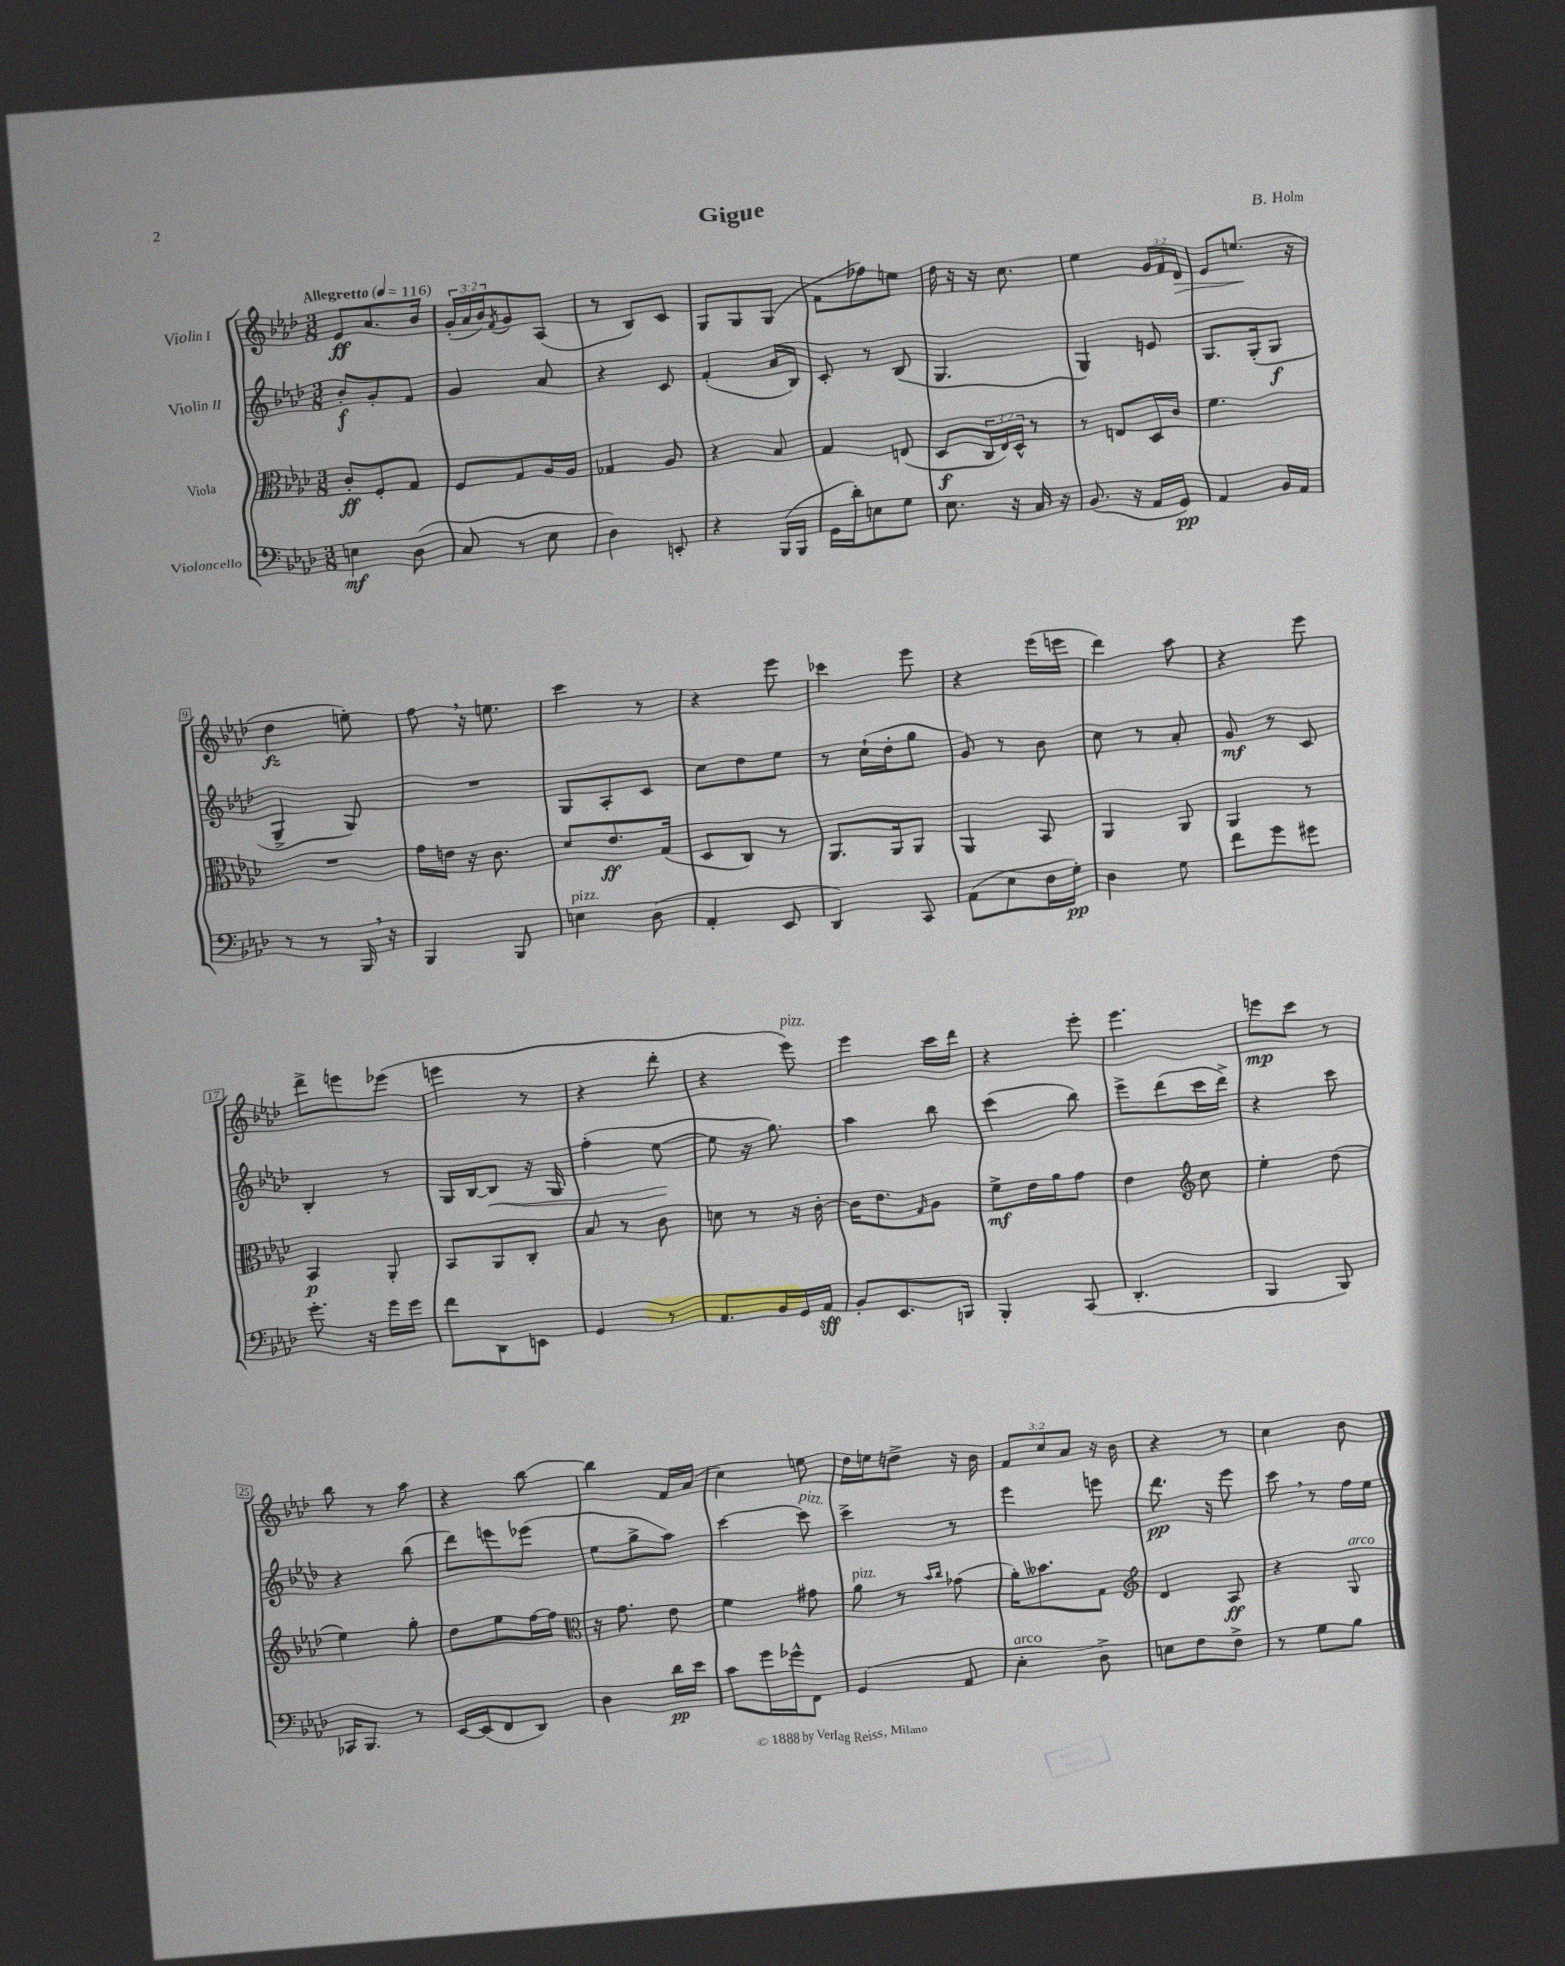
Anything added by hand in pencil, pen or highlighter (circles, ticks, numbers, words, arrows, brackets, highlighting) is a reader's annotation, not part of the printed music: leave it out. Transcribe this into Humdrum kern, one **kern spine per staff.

**kern	**kern	**kern	**kern
*staff4	*staff3	*staff2	*staff1
*clefF4	*clefC3	*clefG2	*clefG2
*k[b-e-a-d-]	*k[b-e-a-d-]	*k[b-e-a-d-]	*k[b-e-a-d-]
*M3/8	*M3/8	*M3/8	*M3/8
*MM116	*MM116	*MM116	*MM116
4E	8c'	8b-'	8e-
.	8F'	8g'	8.a-
(8D-	8G	8f	.
.	.	.	16b-
=	=	=	=
8C	8F	4g	(24g'
.	.	.	24a-
.	.	.	24b-)
.	.	.	8qf
8r	8G	.	8g
8E-	16A-	8a-	(8A-
.	16A-	.	.
=	=	=	=
4D-)	4G-	4r	8r
.	.	.	8B-)
8EE'	8A-	8c	8c
=	=	=	=
4r	4r	(4f'	8G
.	.	.	8G
(16BBB-	8B-	16a-	(8G
16BBB-	.	16B-)	.
=	=	=	=
16GG	4G	8c'	8f
16d-')	.	.	.
8E	.	8r	8ff-)
8G	(8E	(8B-	8ee
=	=	=	=
8.E-	8D-	4.G	16dd-
.	.	.	16r
.	24C	.	16r
.	24E-)	.	.
16r	.	.	8.cc
.	24D-^^	.	.
16C	8r	.	.
16r	.	.	.
=	=	=	=
(8.BB-	8r	4G)	4ee-
.	8E	.	.
16r	.	.	.
16AA-	16D-	8e	24g
.	.	.	24f
16GG)	16c	.	.
.	.	.	24d-
=	=	=	=
4AA-	4.f	8.G	8e-
.	.	.	(8.ee
.	.	(16G'	.
16BB-	.	8G	.
16AA-	.	.	16r
=	=	=	=
8r	4.r	4G^	4dd-
8r	.	.	.
16BBB-	.	8G)	8ee')
16r	.	.	.
=	=	=	=
4BBB-	16g	4.r	8ff
.	16e	.	.
.	16r	.	16r
.	8.c	.	8.ee
8BBB-	.	.	.
=	=	=	=
4E	8d-	8G	4ccc
.	8.e-	8A-'	.
(8D-	.	8c	8r
.	(16G	.	.
=	=	=	=
4AA-'	8D-	8cc	4r
.	8C)	8dd-	.
8EE-	8r	8ee-	8eee-
=	=	=	=
4DD-)	8.AA-	8r	4ccc-
.	.	(16cc`	.
.	16AA-	16dd-'	.
8CC	8AA-	8gg	8eee-
=	=	=	=
(8AA-	4AA-	8g)	4r
8E-	.	8r	.
16F	8BB-	8b-	(16eee-
16G')	.	.	16eee
=	=	=	=
4D-	4AA-	8cc	4ddd-)
.	.	8r	.
8G	8AA-	8a-'	8aa-
=	=	=	=
8f	4AA-	8g	4r
8g	.	8r	.
8g#	8r	8c	8eee-
=	=	=	=
8.g'	4BB-	4B-'	8ddd-^
.	.	.	8eee
16r	.	.	.
16g	8AA-'	8r	(8eee-
16g	.	.	.
=	=	=	=
8f	8BB-	16G	4eee
.	.	[16B-	.
8DD-	8AA-	8B-]	.
8EE	8C'	16r	8r
.	.	16G	.
=	=	=	=
4GG	8B-	(4ff'	4r
.	8r	.	.
8r	8c	[8ee-	8ddd-'
=	=	=	=
8.AA-	8d	8ee-]	4r
.	8r	16r	.
16BB-	.	8.gg)	.
16GG	16r	.	8eee-)
16AA-	[16c'	.	.
=	=	=	=
8BB-'	16c]	4aa-	4eee-
.	8.e-	.	.
8.EE-	.	.	.
.	16qqG	.	.
.	8A-	8bb-	16ccc
16BBB	.	.	16ddd-
=	=	=	=
4BBB-'	8f^	(4ccc	4r
.	16e-	.	.
.	16a-	.	.
(8CC	8g	8bb-)	8eee-'
=	=	=	=
4.DD-'	4e-	8eee-^	4.eee-
.	.	(8ddd-	.
*	*clefG2	*	*
.	8cc	16ccc	.
.	.	16ddd-^)	.
=	=	=	=
4BBB-	4ee-'	4r	8eee
.	.	.	8ccc
8BBB-)	(8dd-	8ccc	8r
=	=	=	=
16CC-	4ee-)	4r	8bb-
8.BBB-	.	.	.
.	.	.	8r
8r	8gg'	(8bb-	8aa-
=	=	=	=
[16EE-	8dd-	8ddd-)	4r
(16EE-]	.	.	.
8FF	8ee-	8eee	.
8DD-)	[16ff	(8eee-	[8bb-
.	16ff]	.	.
=	=	=	=
*	*clefC3	*	*
4D-	16r	8ee-	4bb-]
.	8.g	.	.
.	.	8gg^	.
16d-	8e-	8aa-)	16f
16e-	.	.	(16a-
=	=	=	=
8c	4f	[4ccc	4cc)
16g	.	.	.
16g-^^	.	.	.
8FF	8g#	8ccc]	8ee
=	=	=	=
(4GG	8a-	4ccc^	16dd-
.	.	.	16ee
.	8r	.	8dd^
.	16qqb-	.	.
.	16qqcc	.	.
8AA-	(8g-	8r	16r
.	.	.	16b-
=	=	=	=
4E-'	16a-')	4eee-	12f
.	8.b--	.	.
.	.	.	12cc
.	.	.	12a-
8D-^)	8G	8eee	16r
.	.	.	16b-
=	=	=	=
*	*clefG2	*	*
8E	4d-	8.ddd-	4r
8F	.	.	.
.	.	16r	.
8F^	8A-	8eee-	8r
=	=	=	=
8r	4r	8ccc	4cc
8G	.	8r	.
8B-	8G	16ff	8b-
.	.	16ee-	.
==	==	==	==
*-	*-	*-	*-
